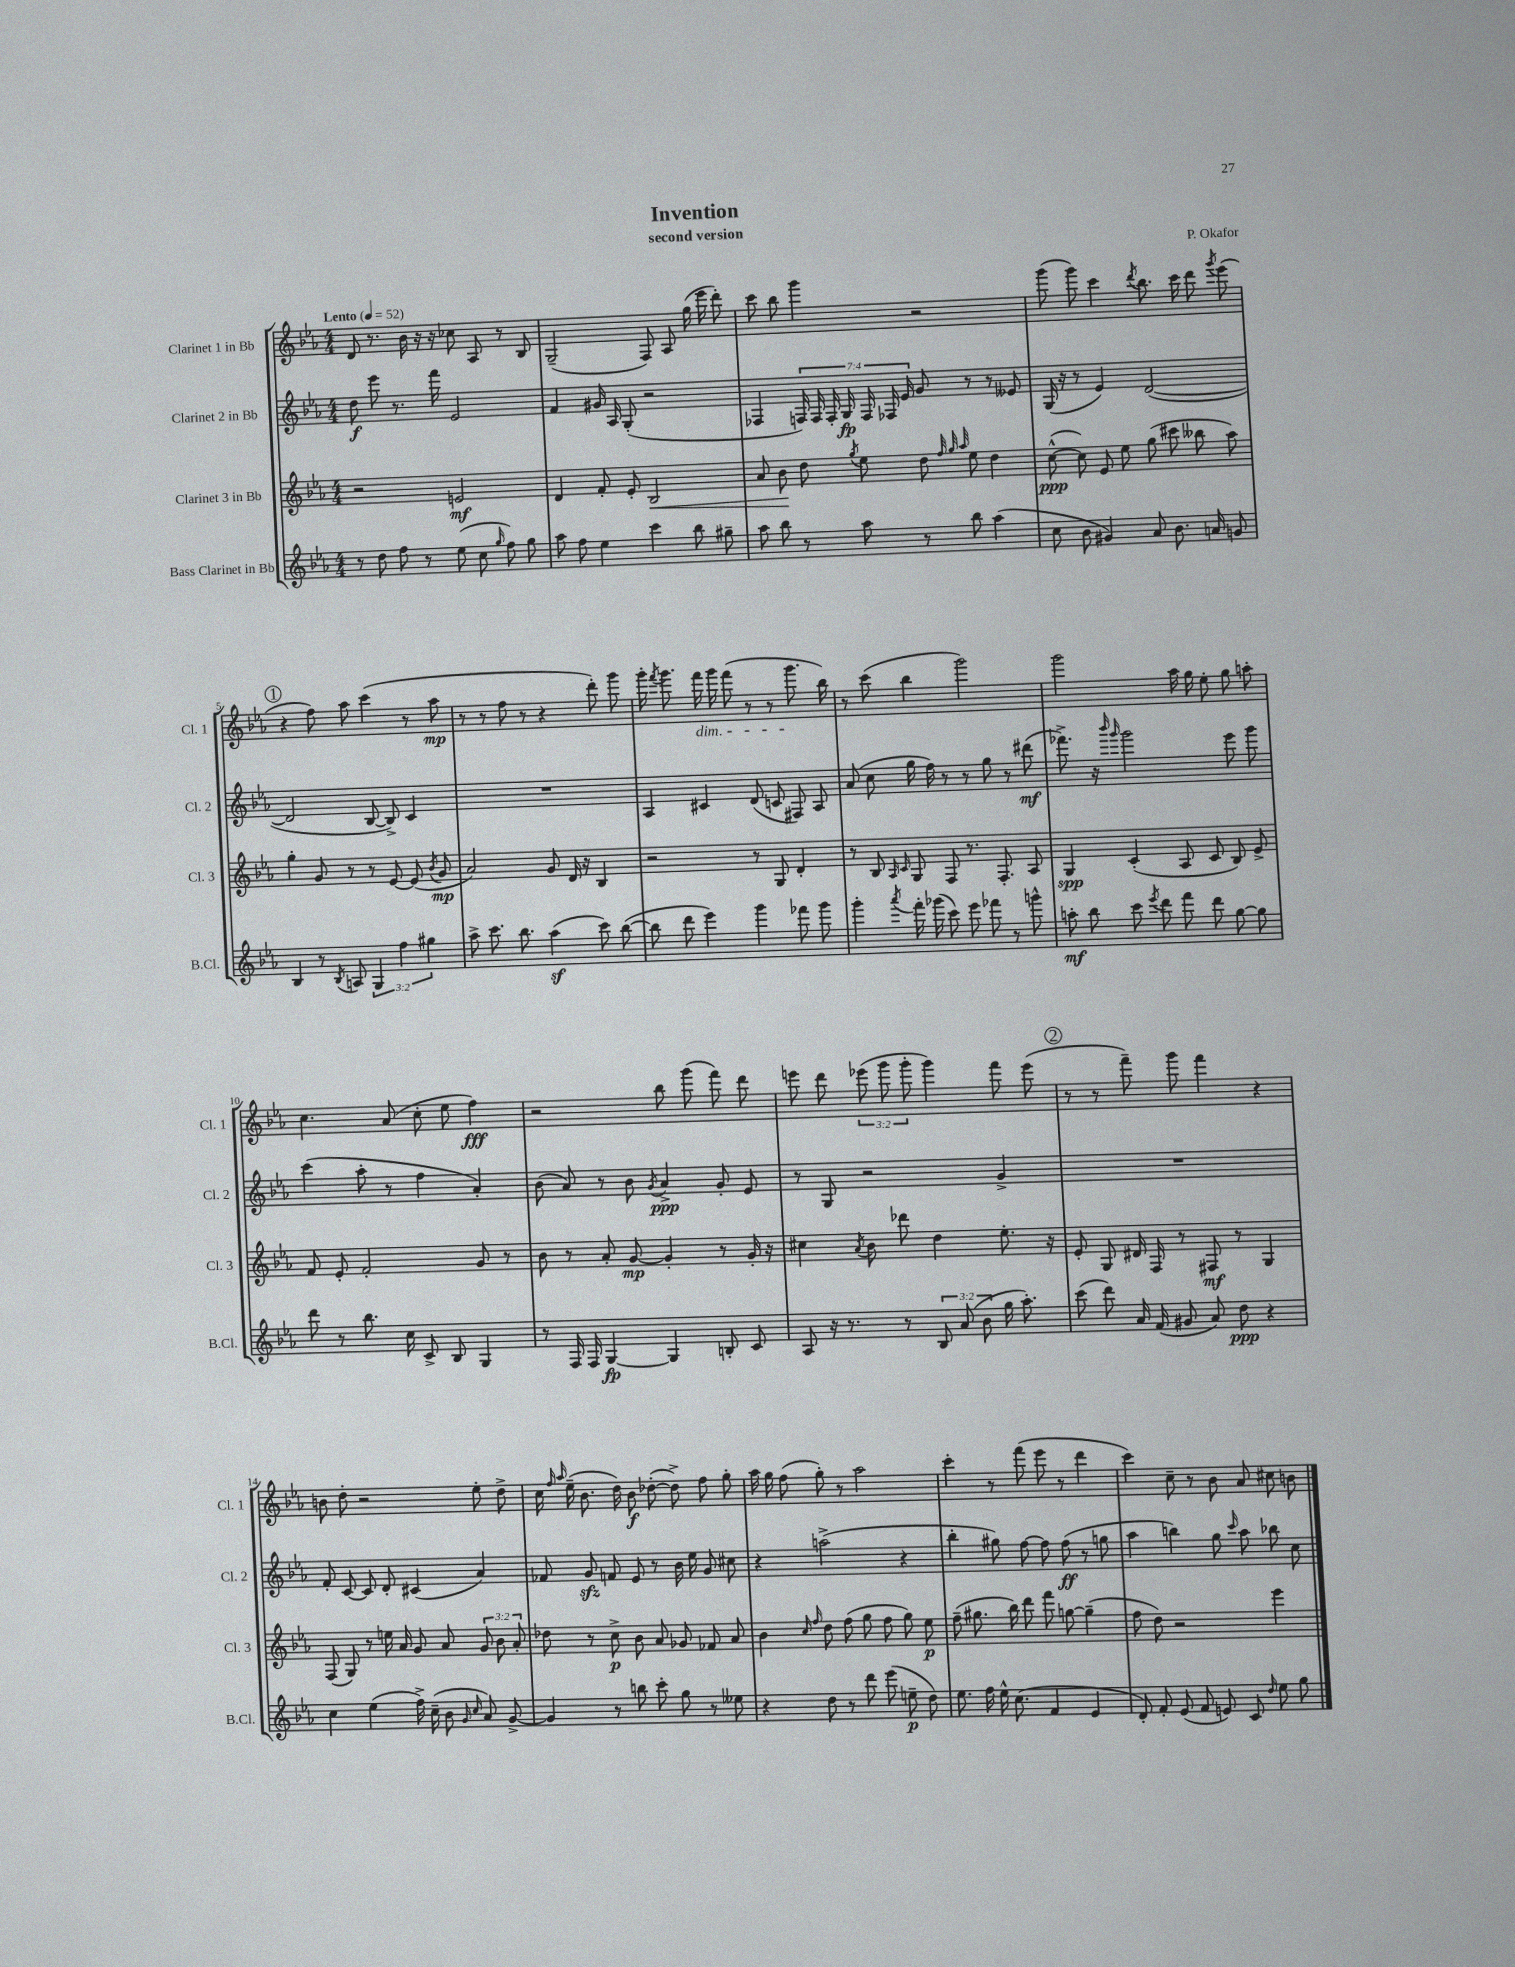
\header { title = "Invention" composer = "P. Okafor" subtitle = "second version" }
<<
\new StaffGroup <<
\new Staff = "s0" \with { instrumentName = "Clarinet 1 in Bb" shortInstrumentName = "Cl. 1" } {
    \clef treble \key ees \major \numericTimeSignature \time 4/4 \override Staff.TupletNumber.text = #tuplet-number::calc-fraction-text \tempo "Lento" 4 = 52
    \autoBeamOff d'8 r8. bes'16 r16 r16 ces''8 aes8 r8 bes8 |
    g2--( f8) aes8 g''16( ees'''16 d'''8-.) |
    c'''8 bes''8 g'''4 r2 |
    g'''8( g'''8) c'''4 \acciaccatura { d'''8 } bes''8. c'''16 d'''8 \acciaccatura { g'''8 } ees'''8( |
    \mark \markup { \circle "1" } r4 f''8) aes''8 c'''4( r8 aes''8\mp |
    r8 r8 f''8 r8 r4 d'''8-.) g'''8 |
    g'''16-. \acciaccatura { f'''8 } g'''8. f'''16\dim g'''16 f'''8( r8 r8 g'''8.\! bes''16) |
    r8 c'''8( bes''4 g'''2) |
    g'''2 aes''16 g''16 ees''8-. g''8 a''8-. |
    c''4. aes'8( c''8-. ees''8 f''4\fff) |
    r2 bes''8 g'''8( f'''8) d'''8 |
    e'''8 d'''8 \tuplet 3/2 { ees'''8( g'''8 g'''8-. } g'''4) f'''8 ees'''8( |
    \mark \markup { \circle "2" } r8 r8 f'''8--) g'''8 f'''4 r4 |
    b'8 d''8-. r2 ees''8-. d''8-> |
    c''16 \grace { f''16 aes''16 } ees''16--( bes'8. d''16) bes'8\f des''8~-.( des''8->) f''8 g''8-. |
    aes''16 g''16 f''8( g''8-.) r8 aes''2 |
    c'''4-. r8 f'''8( ees'''8 r8 d'''4 |
    c'''4) c''8-- r8 bes'8 aes'8 cis''8 b'8 \bar "|." |
}
\new Staff = "s1" \with { instrumentName = "Clarinet 2 in Bb" shortInstrumentName = "Cl. 2" } {
    \clef treble \key ees \major \numericTimeSignature \time 4/4 \override Staff.TupletNumber.text = #tuplet-number::calc-fraction-text
    \autoBeamOff d''8\f ees'''8 r8. f'''16 ees'2 |
    f'4 gis'16 aes16 g8-.( r2 |
    fes4 \tuplet 7/4 { f16) f16 f16-. g16\fp f16 fes16 ees'16 } g'8 r8 r8 eeses'8 |
    g16( r16 r8 ees'4) d'2~( |
    \mark \markup { \circle "1" } d'2 bes8~ bes8->) c'4 |
    R1 |
    aes4 cis'4 d'8( c'8 fis8) aes8 |
    aes'8( c''8 g''16 f''16) r8 r8 g''8 r8 dis'''8\mf( |
    fes'''8.->) r16 \grace { bes'''16 g'''16 } g'''2 ees'''8 g'''8 |
    c'''4( aes''8-. r8 f''4 aes'4-.) |
    bes'8( aes'8) r8 bes'8 \acciaccatura { g'8 } aes'4->\ppp g'8-. ees'8 |
    r8 g8 r2 g'4-> |
    \mark \markup { \circle "2" } R1 |
    f'8-. c'8~ c'8 d'8-. cis'4( aes'4) |
    fes'8 g'8\sfz f'8 ees'8 r8 bes'16 ees''16 g'8 cis''8 |
    r4 a''2->( r4 |
    bes''4-. gis''8) f''8~ f''8 f''8\ff( r8 g''8 |
    aes''4 b''4) g''8 \grace { c'''16 } aes''8 bes''8 c''8 \bar "|." |
}
\new Staff = "s2" \with { instrumentName = "Clarinet 3 in Bb" shortInstrumentName = "Cl. 3" } {
    \clef treble \key ees \major \numericTimeSignature \time 4/4 \override Staff.TupletNumber.text = #tuplet-number::calc-fraction-text
    \autoBeamOff r2 e'2\mf |
    d'4 f'8-. ees'8-. bes2\< |
    aes'8 bes'8\! d''8 \acciaccatura { g''8 } ees''8 d''8 \grace { f''32 g''32 aes''32 } ees''8 d''4 |
    c''8~-^\ppp( c''8) ees'8 ees''8 g''8( cis'''8 beses''8 aes''8) |
    \mark \markup { \circle "1" } g''4-. g'8 r8 r8 ees'8~ ees'8( \acciaccatura { bes'8 } g'8\mp |
    aes'2) g'8 d'16 r16 bes4 |
    r2 r8 g8 d'4-. |
    r8 bes8 \grace { aes16 c'16 } g8 f8 r8. f8.-. aes8 |
    g4\spp c'4-.( aes8 c'8 bes8) ees'8-> |
    f'8 ees'8-. f'2-. g'8 r8 |
    bes'8 r8 aes'8-. g'8~\mp g'4-. r8 g'16-. r16 |
    cis''4 \acciaccatura { aes'8 } bes'8 des'''8 d''4 ees''8.-. r16 |
    \mark \markup { \circle "2" } ees'8-. g8 dis'16 f16 r8 fis8\mf r8 g4 |
    f8( g8) r8 e''16 aes'16 g'8 aes'8 \tuplet 3/2 { g'8 bes'8 aes'8-. } |
    des''8 r8 c''8->\p bes'8 aes'8 ges'8 fes'8 aes'8 |
    bes'4 \grace { c''16 f''16 } d''8 f''8( g''8 f''8 g''8) ees''8\p |
    f''8--( gis''8. bes''16) d'''8 f'''8 g''8~ g''4--( |
    f''8 d''8) r2 ees'''4 \bar "|." |
}
\new Staff = "s3" \with { instrumentName = "Bass Clarinet in Bb" shortInstrumentName = "B.Cl." } {
    \clef treble \key ees \major \numericTimeSignature \time 4/4 \override Staff.TupletNumber.text = #tuplet-number::calc-fraction-text
    \autoBeamOff r8 d''8 f''8 r8 ees''8( c''8 \grace { g''16 } f''8) g''8 |
    aes''8 f''8 ees''4 c'''4 bes''8 gis''8-- |
    aes''8 bes''8 r8 aes''8 r8 bes''8 aes''4( |
    c''8 bes'8 gis'4) aes'8 bes'8. a'16 g'8 |
    \mark \markup { \circle "1" } bes4 r8 \acciaccatura { bes8 } a8 \tuplet 3/2 { g4 f''4 gis''4 } |
    aes''8-> c'''8. bes''8. aes''4\sf( c'''8) bes''8~( |
    bes''8 d'''8 ees'''4) g'''4 fes'''8 g'''8 |
    g'''4-. \acciaccatura { aes'''8 } f'''16-. ges'''16( c'''8) ees'''8 fes'''8 r8 g'''8-^ |
    a''8-.\mf bes''8 c'''8 \acciaccatura { ees'''8 } d'''8 f'''8 d'''8 g''8~ g''8 |
    d'''8 r8 bes''8. c''16 c'8-> bes8 g4 |
    r8 f16 f16 g4~\fp g4 b8-. c'8 |
    aes8 r16 r8. r8 \tuplet 3/2 { bes8 aes'8( bes'8 } g''16 aes''8.-.) |
    \mark \markup { \circle "2" } c'''8( d'''8) aes'16 f'16( gis'8 aes'8) d''8\ppp r4 |
    c''4 ees''4( f''16->) c''16--( bes'8 \grace { g'16 c''16 } aes'8) g'8~-> |
    g'4 r8 b''8 c'''8-. g''8 r8 eeses''8 |
    r4 d''8 r8 d'''8 ees'''8( e''8--\p d''8) |
    ees''8. f''16 ees''16-^ c''8.( f'4 ees'4 |
    d'8-.) f'8-. ees'8( f'8 e'8) c'8 \grace { d''16 } ees''8 g''8 \bar "|." |
}
>>
>>
